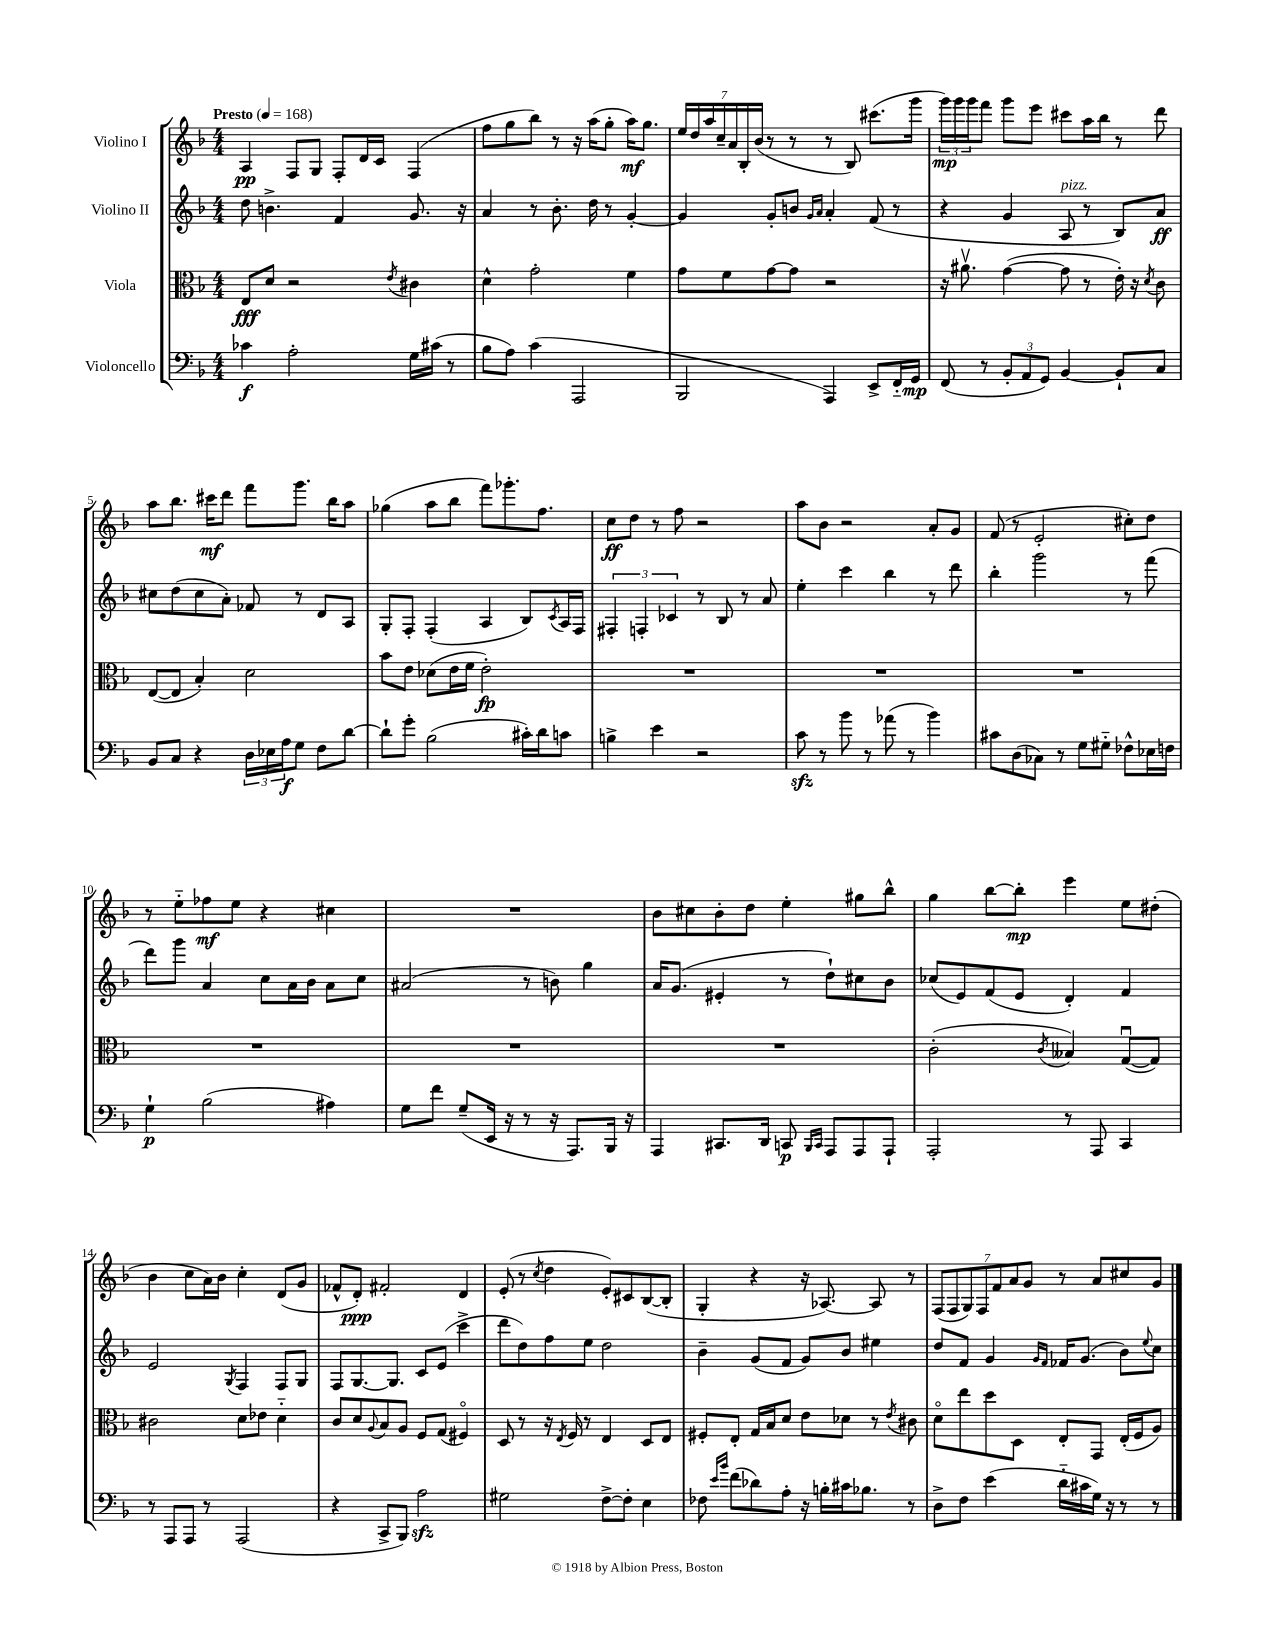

**kern	**kern	**kern	**kern
*staff4	*staff3	*staff2	*staff1
*clefF4	*clefC3	*clefG2	*clefG2
*k[b-]	*k[b-]	*k[b-]	*k[b-]
*M4/4	*M4/4	*M4/4	*M4/4
*MM168	*MM168	*MM168	*MM168
4c-\	8E/L	8dd\	4A/
.	8d/J	4.b^\	.
2A'\	2r	.	8F/L
.	.	.	8G/J
.	.	4f/	8F'/L
.	.	.	16d/L
.	.	.	16c/JJ
.	8qe/	.	.
16G\LL	4c#\	8.g/	(4F/
(16c#\JJ	.	.	.
8r	.	.	.
.	.	16r	.
=	=	=	=
8B-\L	4d^^\	4a/	8ff\L
8A\J)	.	.	8gg\
(4c\	2g'\	8r	8bb-\J)
.	.	8.b-'\	8r
2AAA/	.	.	16r
.	.	16dd\	(16aa\LK
.	.	8r	8gg'\J
.	4f\	[4g'/	16aa\LK)
.	.	.	8.gg\J
=	=	=	=
2BBB-/	8g\L	4g/]	28ee/LL
.	.	.	28dd/
.	.	.	28aa/
.	.	.	28cc~/
.	8f\	.	.
.	.	.	28a/
.	.	.	28B-'/
.	.	.	(28b-/JJ
.	[8g\	8g'/L	8r
.	8g\]J	8b/J	8r
.	.	16qqg/LL	.
.	.	16qqa/JJ	.
4AAA/)	2r	4a'/	8r
.	.	.	8B-/)
8EE^/L	.	(8f/	(8.ccc#\L
16FF'~/L	.	8r	.
16GG/JJ	.	.	16ggg\Jk
=	=	=	=
(8FF/	16r	4r	24ggg\LL)
.	.	.	24ggg\
.	8.a#v\	.	.
.	.	.	24ggg\J
8r	.	.	8fff\J
12BB-'/L	([4g\	4g/	8ggg\L
12AA/	.	.	.
.	.	.	8eee\J
12GG/J)	.	.	.
[4BB-/	8g\]	8A/	8ccc#\L
.	8r	8r	16aa\L
.	.	.	16bb-\JJ
8BB-`/]L	16e'\)	8B-/L)	8r
.	16r	.	.
.	8qd/	.	.
8C/J	8c\	8a/J	8ddd\
=	=	=	=
8BB-/L	([8E/L	8cc#\L	8aa\L
8C/J	8E/]J	(8dd\	8.bb-\J
4r	4B-'/)	8cc#\	.
.	.	.	16ccc#\LK
.	.	8a'\J)	8ddd\J
24D\LL	2d\	8f-/	8fff\L
24E-\	.	.	.
24A\J	.	.	.
8G\J	.	8r	8.ggg\J
8F\L	.	8d/L	.
.	.	.	16bb-\LK
[8d\J	.	8A/J	8aa\J
=	=	=	=
8d`\]L	8b-\L	8G'/L	(4gg-\
8g'\J	8e\J	8F'/J	.
(2B-\	(8d-\L	(4F'/	8aa\L
.	16e\L	.	8bb-\J
.	16f\JJ	.	.
.	2e'\)	4A/	8fff\L)
.	.	.	8.ggg-'\
16c#'\LL)	.	8B-/L)	.
16d\J	.	.	8.ff\J
.	.	8qc/	.
8c\J	.	16A/L	.
.	.	16F/JJ	.
=	=	=	=
4B^\	1r	6F#'/	8cc\L
.	.	.	8dd\J
.	.	6F'/	.
4e\	.	.	8r
.	.	6c-/	.
.	.	.	8ff\
2r	.	8r	2r
.	.	8B-/	.
.	.	8r	.
.	.	8a/	.
=	=	=	=
8c\	1r	4ee'\	8aa\L
8r	.	.	8b-\J
8b-\	.	4ccc\	2r
8r	.	.	.
(8a-\	.	4bb-\	.
8r	.	.	.
4b-\)	.	8r	8a'/L
.	.	8ddd\	8g/J
=	=	=	=
8c#\L	1r	4bb-'\	(8f/
(8D\	.	.	8r
8C-\J)	.	2ggg\	2e'/
8r	.	.	.
8G\L	.	.	.
8G#'~\J	.	.	.
8F-^^\L	.	8r	8cc#'\L)
16E-\L	.	(8fff\	8dd\J
16F\JJ	.	.	.
=	=	=	=
4G`\	1r	8ddd\L)	8r
.	.	8ggg\J	8ee'~\L
(2B-\	.	4a/	8ff-\
.	.	.	8ee\J
.	.	8cc\L	4r
.	.	16a\L	.
.	.	16b-\JJ	.
4A#\)	.	8a\L	4cc#\
.	.	8cc\J	.
=	=	=	=
8G\L	1r	(2a#/	1r
8f\J	.	.	.
(8G~/L	.	.	.
16EE/Jk	.	.	.
16r	.	.	.
8r	.	8r	.
16r	.	8b\)	.
8.AAA/L)	.	.	.
.	.	4gg\	.
16BBB-/Jk	.	.	.
16r	.	.	.
=	=	=	=
4AAA/	1r	16a/LK	8b-\L
.	.	(8.g/J	.
.	.	.	8cc#\
8.CC#/L	.	4e#'/	8b-'\
.	.	.	8dd\J
16DD/Jk	.	.	.
8CC/	.	8r	4ee'\
16qqBBB-/LL	.	.	.
16qqCC/JJ	.	.	.
8AAA/L	.	8dd`\L)	.
8AAA/	.	8cc#\	8gg#\L
8AAA`/J	.	8b-\J	8bb-^^\J
=	=	=	=
2AAA'/	(2c'\	(8cc-/L	4gg\
.	.	8e/)	.
.	.	(8f/	[8bb-\L
.	.	8e/J	8bb-'\]J
.	8qc/	.	.
8r	4B--/)	4d'/)	4eee\
8AAA/	.	.	.
4CC/	([8Gu/L	4f/	8ee\L
.	8G/]J)	.	(8dd#'\J
=	=	=	=
8r	2c#\	2e/	4b-\
8AAA/L	.	.	.
8AAA/J	.	.	8cc\L
8r	.	.	16a\L)
.	.	.	16b-\JJ
.	.	8qG/	.
(2AAA/	8d\L	4F/	4cc'\
.	8e-\J	.	.
.	4d'~\	8F/L	(8d/L
.	.	8G/J	8g/J
=	=	=	=
4r	8c/L	8F/L	8f-^^/L
.	8d/	[8.G/	8d'/J)
.	8qqA/	.	.
8CC^/L	8B-/	.	2f#'/
.	.	8.G/]J	.
8BBB-/J)	8A/J	.	.
2A\	8F/L	8c/L	.
.	(8G/J	(8e/J	.
.	4F#o/)	4ccc^\	4d/
=	=	=	=
2G#\	8D/	8ddd\L	(8e'/
.	8r	8dd\)	8r
.	.	.	8qcc/
.	16r	8ff\	4dd\
.	8qE/	.	.
.	16F/	.	.
.	8r	8ee\J	.
[8F^\L	4E/	2dd\	8e'/L)
8F'\]J	.	.	8c#/
4E\	8D/L	.	([8B-/
.	8E/J	.	8B-'/]J
=	=	=	=
8F-\	8F#'/L	4b-~\	4G'/
16qqe/LL	.	.	.
16qqb-/JJ	.	.	.
(8f\L	8E'/J	.	.
8d-\)	16G/LL	(8g/L	4r
.	16B-/J	.	.
8A'\J	8d/J	8f/J	.
16r	8e\L	8g/L)	16r
16B'\LL	.	.	[8.A-/)
16c#\J	8d-\J	8b-/J	.
8.B-\J	.	.	.
.	8r	4ee#\	8A-/]
.	8qe/	.	.
8r	8c#\	.	8r
=	=	=	=
8D^\L	8do\L	8dd/L	(14F/L
.	.	.	14F/
8F\J	8ee\	8f/J	.
.	.	.	14G/)
.	.	.	14F/
(4e\	8dd\	4g/	.
.	.	.	14f/
.	.	.	14a/
.	8D\J	.	.
.	.	.	14g/J
.	.	16qqg/LL	.
.	.	16qqf/JJ	.
16d'~\LL	8E'/L	16f-/LK	8r
16c#\	.	(8.g/J	.
16G\JJ)	8GG/J	.	8a/L
16r	.	.	.
8r	(16E'/LL	8b-\L)	8cc#/
.	16F/J	.	.
.	.	8qqee/	.
8r	8A/J)	8cc\J	8g/J
==	==	==	==
*-	*-	*-	*-
